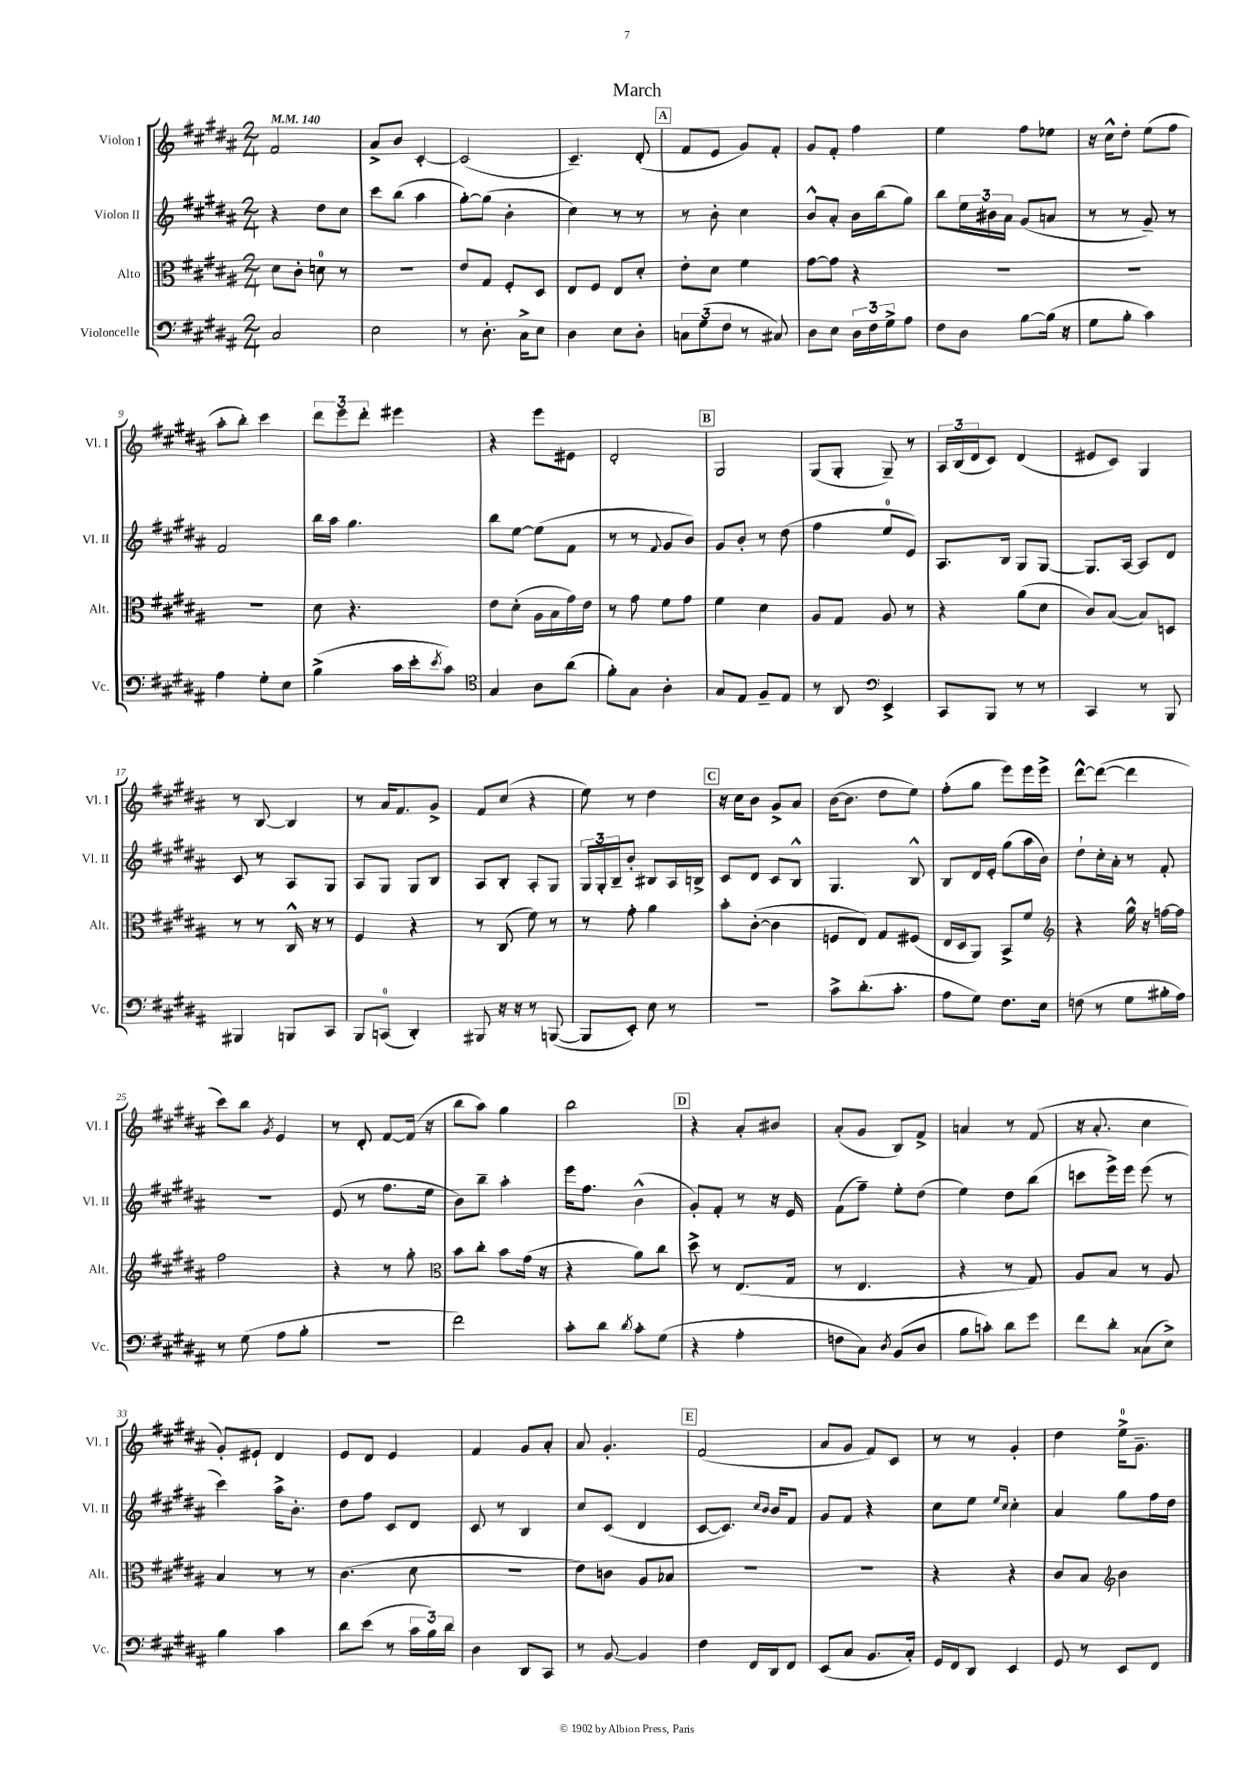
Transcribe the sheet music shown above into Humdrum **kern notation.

**kern	**kern	**kern	**kern
*part4	*part3	*part2	*part1
*staff4	*staff3	*staff2	*staff1
*I"Violoncelle	*I"Alto	*I"Violon II	*I"Violon I
*I'Vc.	*I'Alt.	*I'Vl. II	*I'Vl. I
*clefF4	*clefC3	*clefG2	*clefG2
*k[f#c#g#d#a#]	*k[f#c#g#d#a#]	*k[f#c#g#d#a#]	*k[f#c#g#d#a#]
*M2/4	*M2/4	*M2/4	*M2/4
*MM140	*MM140	*MM140	*MM140
=1	=1	=1	=1
2C#/	8d#\L	4r	2f#/
.	8c#'\J	.	.
.	8dn\	8dd#\L	.
.	8r	8cc#\J	.
=2	=2	=2	=2
2E\	2r	8ccc#\L	8a#^/L
.	.	(8bb\J	8b/J
.	.	4aa#\	[4c#'/
=3	=3	=3	=3
8r	8e/L	[8gg#'\L)	(2c#/]
8.D#'\	8G#/J	(8gg#\J]	.
.	8F#'/L	4b'\	.
16C#^\KL	.	.	.
8E\J	8D#/J	.	.
=4	=4	=4	=4
4D#\	8E/L	4cc#\)	4.c#~/)
.	8F#/J	.	.
8E\L	8E/L	8r	.
8D#'\J	8d#'/J	8r	(8d#'/
!!LO:REH:place=s1:t=A
=5	=5	=5	=5
12Cn\L	8e'\L	8r	8f#/L
(12G#\	.	.	.
.	8d#\J	8b'\	8e/J
12F#\J	.	.	.
8r	4f#\	4cc#\	8g#/L)
8C#X/)	.	.	8f#'/J
=6	=6	=6	=6
8D#\L	[8g#\L	8b^^/L	8g#/L
8E\J	8g#\J]	8a#'/J	8f#'/J
24D#\LL	4r	16b\LL	4ff#\
24F#\	.	.	.
.	.	(16bb\J	.
24G#^\J	.	.	.
8A#\J	.	8gg#\J)	.
=7	=7	=7	=7
8F#\L	2r	8bb\L	4ee\
8D#\J	.	24ee\L	.
.	.	24b#X\	.
.	.	24a#\JJ	.
[8B\L	.	(8g#/L	8ff#\L
(16B\Jk]	.	8an/J	8ee-X\J
16r	.	.	.
=8	=8	=8	=8
8G#\L	2r	8r	16r
.	.	.	16cc#^^\KL
8B'\J	.	8r	8dd#'\J
4c#\)	.	8g#~/)	(8ee\L
.	.	8r	8ff#\J
!!LO:LB:g=z
=9	=9	=9	=9
4A#\	2r	2f#/	8aa#'\L
.	.	.	8bb'\J)
8G#'\L	.	.	4ccc#\
8E\J	.	.	.
=10	=10	=10	=10
(4B^\	8d#\	16bb\LL	12ddd#\L
.	.	16aa#\JJ	.
.	.	.	12eee\
.	4.r	4.gg#\	.
.	.	.	12ddd#'\J
16c#\LL	.	.	4eee#X\
16e'\J	.	.	.
8qe/	.	.	.
8c#\J)	.	.	.
=11	=11	=11	=11
*clefC4	*	*	*
4G#/	8e\L	8bb\L	4r
.	(8d#'\J	[8ee\J	.
8A#\L	16A#\LL	(8ee\L]	8eee\L
.	16B\	.	.
(8a#\J	16g#\)	8f#\J	8e#X\J
.	16e\JJ	.	.
=12	=12	=12	=12
8f#'\L)	8r	8r	2d#'/
8G#\J	8g#\	8r	.
.	.	8qqf#/	.
4A#'\	8f#\L	8g#/L	.
.	8g#\J	8b/J)	.
!!LO:REH:place=s1:t=B
=13	=13	=13	=13
8G#/L	4f#\	8g#/L	2G#/
8E/J	.	8b'/J	.
8F#~/L	4d#\	8r	.
8E/J	.	(8dd#\	.
=14	=14	=14	=14
8r	8A#/L	4ff#\	(8G#/L
8AA#/	8G#/J	.	8G#'/J
*clefF4	*	*	*
4EE^/	8A#/	8ee/L	8G#~/)
.	8r	8e/J)	8r
=15	=15	=15	=15
8CC#/L	4r	8.A#/L	24A#/LL
.	.	.	(24B/
.	.	.	24d#/J
8BBB/J	.	.	8c#/J)
.	.	16B/Jk	.
8r	(8a#\L	8G#/L	(4d#/
8r	8d#\J	[8G#/J	.
=16	=16	=16	=16
4CC#/	8c#/L)	8.G#/L]	8e#X/L
.	([8B/J	.	8c#/J)
.	.	[16A#/Jk	.
8r	8B/L])	8A#/L]	4G#/
8BBB/	8Dn/J	8d#/J	.
!!LO:LB:g=z
=17	=17	=17	=17
4BBB#X/	8r	8c#/	8r
.	8r	8r	[8B/
8BBBn/L	16C#^^/	8A#/L	4B/]
.	16r	.	.
8CC#/J	8r	8G#/J	.
=18	=18	=18	=18
8BBB/L	4F#/	8A#/L	8r
(8CCn/J	.	8G#/J	16a#/KL
.	.	.	8.f#/
4DD#'/)	4r	8G#/L	.
.	.	8B/J	8g#^/J
=19	=19	=19	=19
8BBB#X/	8r	8A#/L	8f#/L
16r	(8C#/	8B'/J	(8cc#/J
16r	.	.	.
8r	8f#\)	8A#'/L	4r
([8BBBn/	8r	8G#/J	.
=20	=20	=20	=20
8BBB/L]	8r	24G#/LL	8ee\)
.	.	24G#'/	.
.	.	24B~/J	.
8EE'/J)	8g#'\	8b'/J	8r
8E\	4a#\	8B#X/L	4dd#\
8r	.	16A#/L	.
.	.	16Bn^/JJ	.
!!LO:REH:place=s1:t=C
=21	=21	=21	=21
2r	8b'\L	8c#/L	16r
.	.	.	16cc#\KL
.	([8c#'\J	8d#/J	8b\J
.	4c#\]	8c#/L	8g#^/L
.	.	8B^^/J	8a#/J
=22	=22	=22	=22
8c#^\L	8Fn/L	4.G#/	([16b\KL
.	.	.	8.b\J]
(8.d#'\	8E/J)	.	.
.	8G#/L	.	8dd#\L
8.c#'\J	.	.	.
.	(8F#X/J	8B^^/	8ee\J)
=23	=23	=23	=23
8A#\L	16E/LL	8B/L	(8ff#'\L
.	16D#/J	.	.
8G#\J)	8AA#/J)	16d#/L	8gg#\J
.	.	16e'/JJ	.
8.F#\L	8BB^/L	(8gg#\L	8eee\L)
.	8f#/J	16aa#\L	16eee\L
16E\Jk	.	16b\JJ)	16eee^\JJ
=24	=24	=24	=24
*	*clefG2	*	*
(8Fn\	4r	8dd#`\L	[8ddd#^^\L
8r	.	16cc#'\L	(8ddd#\J_
.	.	16a#'\JJ	.
8G#\L	16gg#^^\	8r	4ddd#\]
.	16r	.	.
16B#X'\L	[16ffn\LL	8f#'/	.
16A#\JJ)	16ff\JJ]	.	.
!!LO:LB:g=z
=25	=25	=25	=25
8r	2ff#\	2r	8ccc#\L)
(8G#\	.	.	8bb\J
.	.	.	8qg#/
8A#\L	.	.	4e/
8B'\J	.	.	.
=26	=26	=26	=26
2r	4r	(8e/	8r
.	.	8r	8d#'/
.	8r	8.ff#\L	[8f#/L
.	8gg#'\	.	(16f#/Jk]
.	.	16ee\Jk	16r
=27	=27	=27	=27
*	*clefC3	*	*
2f#\)	8b\L	8b\L)	8bb\L
.	8cc#'\J	8bb~\J	8aa#\J)
.	8b\L	4aa#'\	4gg#\
.	(16g#\Jk	.	.
.	16r	.	.
=28	=28	=28	=28
8c#'\L	4r	16eee\KL	2bb\
.	.	8.ff#\J	.
8d#\J	.	.	.
8qd#/	.	.	.
8c#'\L	8a#\L)	(4b^^\	.
(8G#\J	8cc#\J	.	.
!!LO:REH:place=s1:t=D
=29	=29	=29	=29
4r	8dd#^\	8g#'/L)	4r
.	8r	8f#'/J	.
4A#'\	(8.E/L	8r	8a#'/L
.	.	16r	8b#X/J
.	16G#/Jk	16e/	.
=30	=30	=30	=30
8Fn\L	8r	(8f#\L	(8a#'/L
8C#\J)	4.E/	8ff#~\J)	8g#/J
8qD#/	.	.	.
(8BB/L	.	8ee'\L	8B/L)
8D#/J	.	(8dd#\J	8f#^/J
=31	=31	=31	=31
8B\L	4r	4ee\)	4an/
8cn'\J)	.	.	.
8d#\L	8r	8dd#\L	8r
8g#\J	8G#/)	(8bb\J	(8f#/
=32	=32	=32	=32
8f#\L	8A#/L	8cccn\L	16r
.	.	.	8.a#'/
8d#'\J	8B/J	16eee^\L)	.
.	.	16eee\JJ	.
(8C##X\L	8r	(8eee\	4cc#\
8E^\J)	8A#/	8r	.
!!LO:LB:g=z
=33	=33	=33	=33
4B\	4B/	4ccc#\)	8g#'/L)
.	.	.	8e#X`/J
4c#\	8r	16aa#^\KL	4d#/
.	.	8.b'\J	.
.	8r	.	.
=34	=34	=34	=34
8d#\L	(4.c#\	8dd#\L	8e/L
(8e\J	.	8ff#\J	8d#/J
8r	.	8c#/L	4e/
24c#\LL	8d#\	8d#/J	.
24B\)	.	.	.
24d#\JJ	.	.	.
=35	=35	=35	=35
4D#\	2r	8c#/	4f#/
.	.	8r	.
8DD#/L	.	4B/	8g#/L
8CC#/J	.	.	8a#'/J
=36	=36	=36	=36
8r	8e\L)	8cc#/L	8a#/
[8BB/	8cn\J	(8c#/J	4.g#'/
4BB/]	8A#/L	4d#/	.
.	8B-X/J	.	.
!!LO:REH:place=s1:t=E
=37	=37	=37	=37
4F#\	2r	[8c#/L	(2f#/
.	.	8.c#/J])	.
16FF#/LL	.	.	.
.	.	16qqcc#/LL	.
.	.	16qqb/JJ	.
16DD#/J	.	16b/KL	.
8FF#/J	.	8f#/J	.
=38	=38	=38	=38
(8EE/L	2r	8g#/L	8a#/L
8C#/J	.	8f#/J	8g#/J
8.BB/L	.	4r	8f#/L)
.	.	.	8c#/J
16C#'/Jk)	.	.	.
=39	=39	=39	=39
16GG#/LL	4r	8cc#\L	8r
16FF#/J	.	.	.
8DD#/J	.	8ee\J	8r
.	.	16qqee/LL	.
.	.	16qqcc#/JJ	.
4EE/	4r	4cc#'\	4g#'/
=40	=40	=40	=40
8GG#/	8c#/L	4a#/	4dd#\
8r	8B/J	.	.
*	*clefG2	*	*
8EE/L	4b\	8gg#\L	16ee^\KL
.	.	.	8.g#~\J
8FF#/J	.	16ff#\L	.
.	.	16dd#\JJ	.
==	==	==	==
*-	*-	*-	*-
